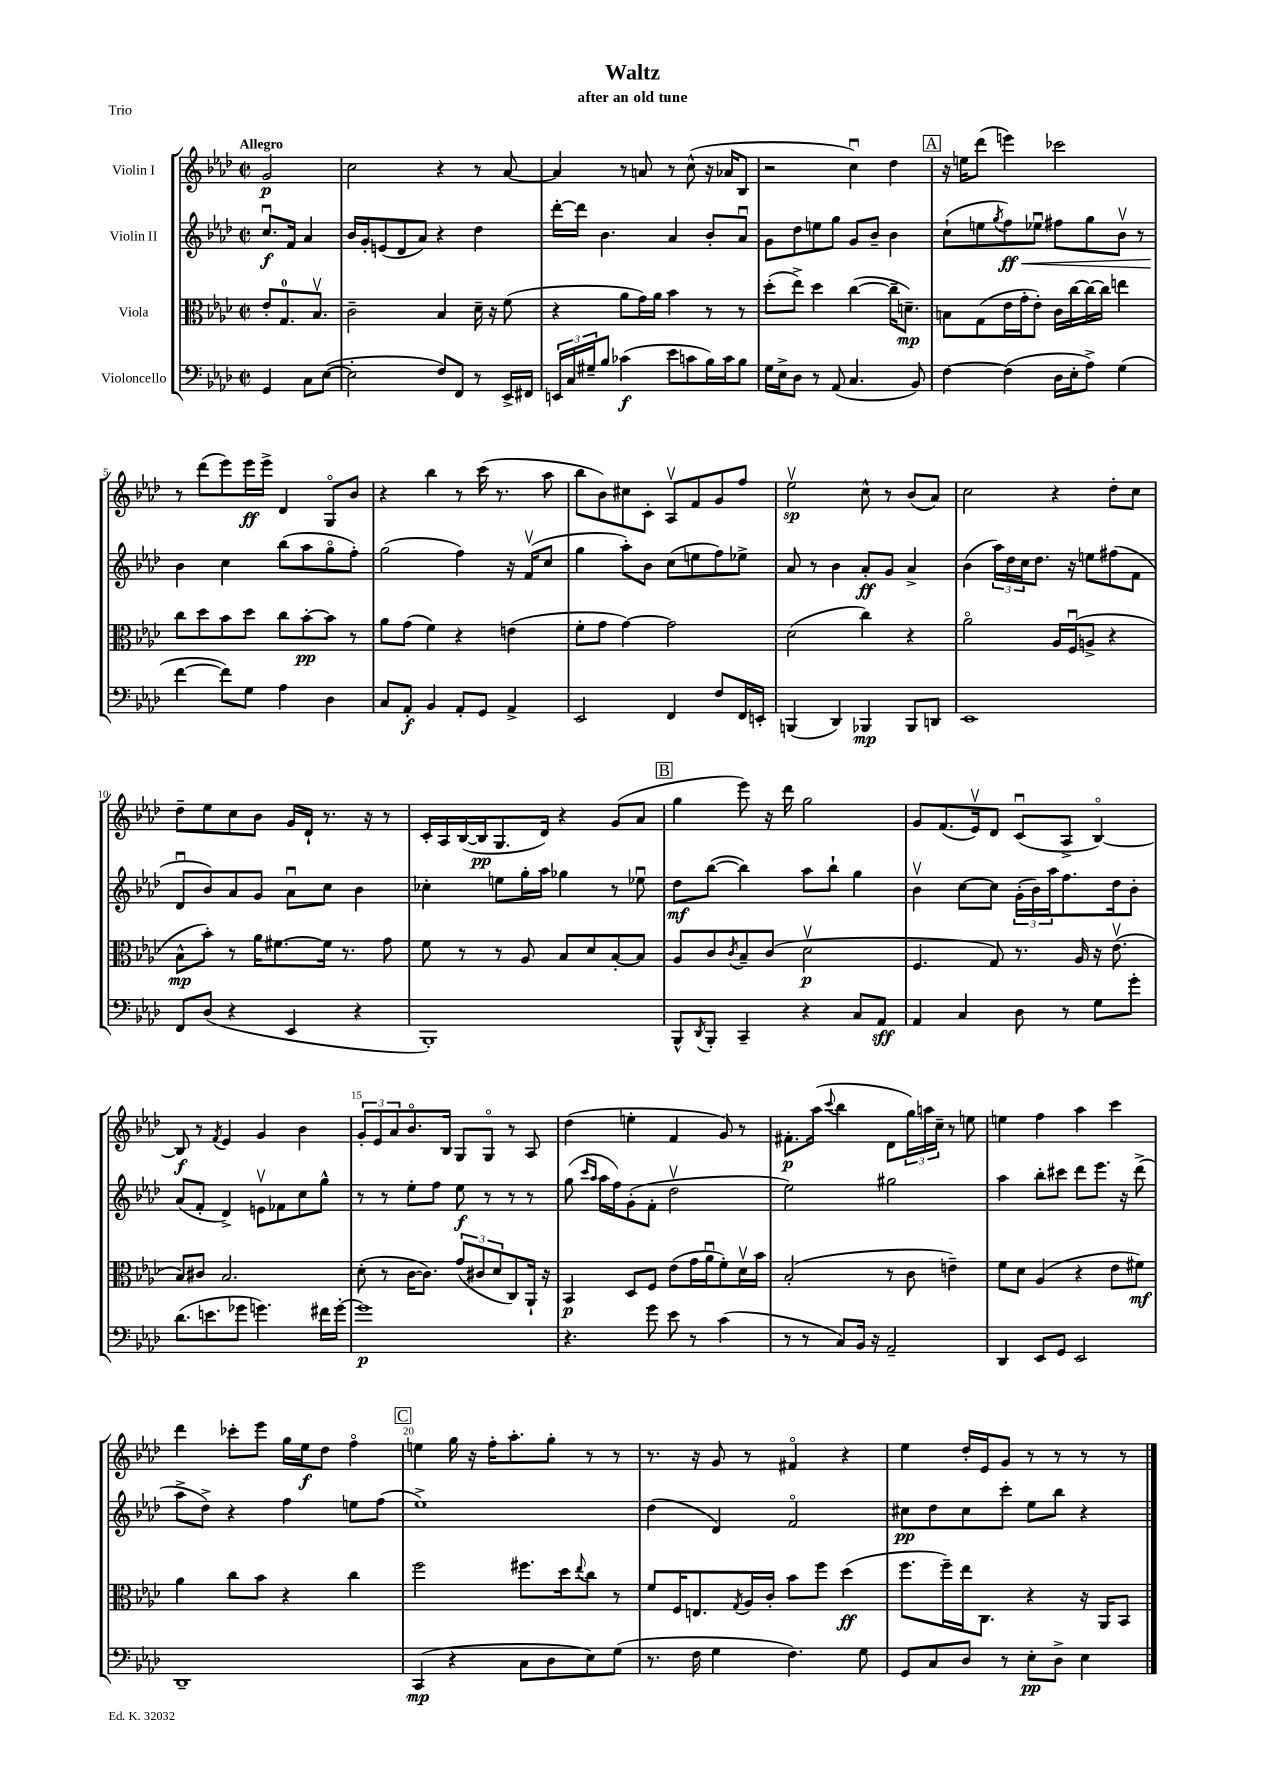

**kern	**kern	**kern	**kern
*staff4	*staff3	*staff2	*staff1
*clefF4	*clefC3	*clefG2	*clefG2
*k[b-e-a-d-]	*k[b-e-a-d-]	*k[b-e-a-d-]	*k[b-e-a-d-]
*M2/2	*M2/2	*M2/2	*M2/2
*met(c|)	*met(c|)	*met(c|)	*met(c|)
4GG	8e-'	8.ccu	2g
.	8.G	.	.
.	.	16f	.
8C	.	4a-	.
.	8.B-v	.	.
([8E-	.	.	.
=	=	=	=
2E-']	2c~	16b-	2cc
.	.	16g'	.
.	.	(8e	.
.	.	8d-	.
.	.	8a-)	.
8F)	4B-	4r	4r
8FF	.	.	.
8r	16d-~	4dd-	8r
.	16r	.	.
16EE-^	(8f	.	[8a-
16FF#	.	.	.
=	=	=	=
24EE	4r	[16ddd-'	4a-]
24C	.	.	.
.	.	16ddd-]	.
24G#~	.	.	.
8B-	.	4.b-	.
(4c-	8a-	.	8r
.	16g)	.	8a
.	16a-	.	.
8e-	4b-	4a-	8r
8c	.	.	(8cc^^
16B-)	8r	8b-'	16r
16c	.	.	16a-
8B-	8r	8a-u	8B-
=	=	=	=
16G	(8dd-'	8g	2r
16E-^	.	.	.
8D-	8ee-^)	8dd-	.
8r	4dd-	8ee	.
(8AA-	.	8gg	.
4.C	([4cc	8g	4ccu)
.	.	8b-~	.
.	16cc~]	4b-	4dd-
.	8.d~)	.	.
8BB-)	.	.	.
=	=	=	=
[4F	8B	(8cc`	16r
.	.	.	16ee
.	(8G	8ee	(8ddd-
.	.	8qgg	.
(4F]	16e-	8ff)	4eee)
.	16g'	.	.
.	8e-')	8ee-u	.
16D-	16c	8ff#	2ccc-
16E-'	[16cc	.	.
8A-^)	16cc_	8gg	.
.	16cc]	.	.
(4G	4ee	8b-v	.
.	.	8r	.
=	=	=	=
[4f	8cc	4b-	8r
.	8dd-	.	(8ddd-
8f])	8b-	4cc	8eee-)
8G	8dd-	.	16eee-
.	.	.	16eee-^
4A-	8cc	(8bb-	4d-
.	[8b-'	8aa-	.
4D-	8b-]	8ggo	8Go
.	8r	8ff')	8b-
=	=	=	=
8C	8a-	(2gg	4r
8AA-'	(8g	.	.
4BB-	4f)	.	4bb-
8AA-'	4r	4ff)	8r
8GG	.	.	(16ccc
.	.	.	8.r
4AA-^	(4e	16r	.
.	.	(16fv	.
.	.	8cc	8aa-
=	=	=	=
2EE-	8f'	4gg	8bb-
.	8g	.	8b-)
.	[4g)	8aa-')	8cc#
.	.	8b-	8c'
4FF	2g]	(8cc	8A-v
.	.	8ee	8f
8F	.	8ff)	8g
16FF	.	8ee-^	8ff
16EE'	.	.	.
=	=	=	=
(4BBB	(2d-	8a-	2ee-v
.	.	8r	.
4DD-)	.	4b-	.
4BBB-	4cc)	8a-'	8cc^^
.	.	8g	8r
8BBB-	4r	4a-^	(8b-
8DD	.	.	8a-)
=	=	=	=
1EE-	2a-o	(4b-	2cc
.	.	24aa-)	.
.	.	24dd-	.
.	.	24cc	.
.	.	8.dd-	.
.	16A-	.	4r
.	(16Fu	16r	.
.	8A^	8ee	.
.	4r	(8ff#	8dd-'
.	.	8f	8cc
=	=	=	=
8FF	8B-^^	8d-u	8dd-~
(8D-	8b-')	8b-)	8ee-
4r	8r	8a-	8cc
.	16a-	8g	8b-
.	[8.f#	.	.
4EE-	.	8a-u	16g
.	.	.	16d-`
.	16f#]	8cc	8.r
.	8.r	.	.
4r	.	4b-	.
.	.	.	16r
.	8g	.	8r
=	=	=	=
1BBB-')	8f	4cc-'	16c'
.	.	.	16A-
.	8r	.	([16B-
.	.	.	16B-]
.	8r	8ee	8.G
.	8A-	16gg'	.
.	.	16aa-	16d-)
.	8B-	4gg-	4r
.	8d-	.	.
.	[8B-'	8r	(8g
.	8B-]	8ee-u	8a-
=	=	=	=
8BBB-^^	8A-	8dd-	4gg
8qDD-	.	.	.
8BBB-'	8c	([8bb-	.
.	8qc	.	.
4CC~	8B-~	4bb-])	8eee-)
.	(8c	.	16r
.	.	.	16ddd-
4r	2d-v	8aa-	2gg
.	.	8bb-`	.
8C	.	4gg	.
8AA-	.	.	.
=	=	=	=
4AA-	4.F	4b-v	8g
.	.	.	(8.f
4C	.	[8cc	.
.	.	.	16e-v)
.	8G)	8cc]	8d-
8D-	8.r	(24g'	(8cu
.	.	24b-)	.
.	.	24aa-	.
8r	.	8.ff	8A-^
.	16A-	.	.
8G	16r	.	[4B-o)
.	(8.e-v	16dd-	.
8g'	.	8b-'	.
=	=	=	=
(8.d-	8B-)	(8a-	8B-]
.	8c#	8f'	8r
8.e	.	.	.
.	.	.	8qf
.	2.B-	4d-^)	4e-
8g-	.	.	.
4.g)	.	8ev	4g
.	.	8f-	.
.	.	8cc	4b-
16f#	.	8gg^^	.
[16g'	.	.	.
=	=	=	=
1g]	(8d-'	8r	12g'
.	.	.	12e-
.	8r	8r	.
.	.	.	12a-
.	[16c	8ee-'	8.b-o
.	8.c])	.	.
.	.	8ff	.
.	.	.	16B-
.	(12g	8ee-	8G
.	12c#	.	.
.	.	8r	8Go
.	12d-	.	.
.	8C)	8r	8r
.	16AA-`	8r	8A-
.	16r	.	.
=	=	=	=
4.r	4BB-	(8gg	(4dd-
.	.	16qqccc	.
.	.	16qqaa-	.
.	.	16aa-	.
.	.	16ff)	.
.	8D-	(8g'	4ee'
8g	8F	8f'	.
8e-	(8e-	2dd-v	4f
8r	16g	.	.
.	16a-u	.	.
(4c	8f')	.	8g)
.	16d-v	.	8r
.	16b-	.	.
=	=	=	=
8r	(2B-'	2ee-)	8.f#'
8r	.	.	.
.	.	.	(16aa-
.	.	.	8qqccc
8C)	.	.	4bb-
16BB-	.	.	.
16r	.	.	.
2AA-~	8r	2gg#	8d-
.	8c	.	24gg)
.	.	.	24aa
.	.	.	24cc~
.	4e~)	.	8r
.	.	.	8ee
=	=	=	=
4DD-	8f	4aa-	4ee
.	8d-	.	.
8EE-	(4A-	8bb-'	4ff
8GG	.	8ccc#	.
2EE-	4r	8ddd-	4aa-
.	.	8.eee-	.
.	8e-	.	4ccc
.	.	16r	.
.	8f#)	(8ddd-^	.
=	=	=	=
1DD-~	4a-	8aa-^	4ddd-
.	.	8dd-^)	.
.	8cc	4r	8ccc-'
.	8b-	.	8eee-
.	4r	4ff	16gg
.	.	.	16ee-
.	.	.	8dd-
.	4cc	8ee	4ffo
.	.	(8ff	.
=	=	=	=
(4CC	2ff	1ee-^)	4ee
4r	.	.	16gg
.	.	.	16r
.	.	.	16ff'
.	.	.	8.aa-'
8C	8.ff#	.	.
8D-	.	.	8gg'
.	16dd-	.	.
.	8qqee-	.	.
8E-)	8cc	.	8r
(8G	8r	.	8r
=	=	=	=
8.r	8f	(4dd-	8.r
.	16F	.	.
16F	8.E	.	16r
4G	.	4d-)	8g
.	8qG	.	.
.	16A-	.	8r
.	16c'	.	.
4.F)	8b-	2fo	4f#o
.	8ff	.	.
.	(4dd-	.	4r
8G	.	.	.
=	=	=	=
8GG	8.ff	8cc#	4ee-
8C	.	8dd-	.
.	16ff~)	.	.
8D-	16ee-	8cc#	16dd-'
.	8.C	.	16e-
8r	.	8ccc'	8g
8E-'	4r	8ee-	8r
8D-^	.	8bb-	8r
4E-	16r	4r	8r
.	16AA-	.	.
.	8BB-	.	8r
==	==	==	==
*-	*-	*-	*-
